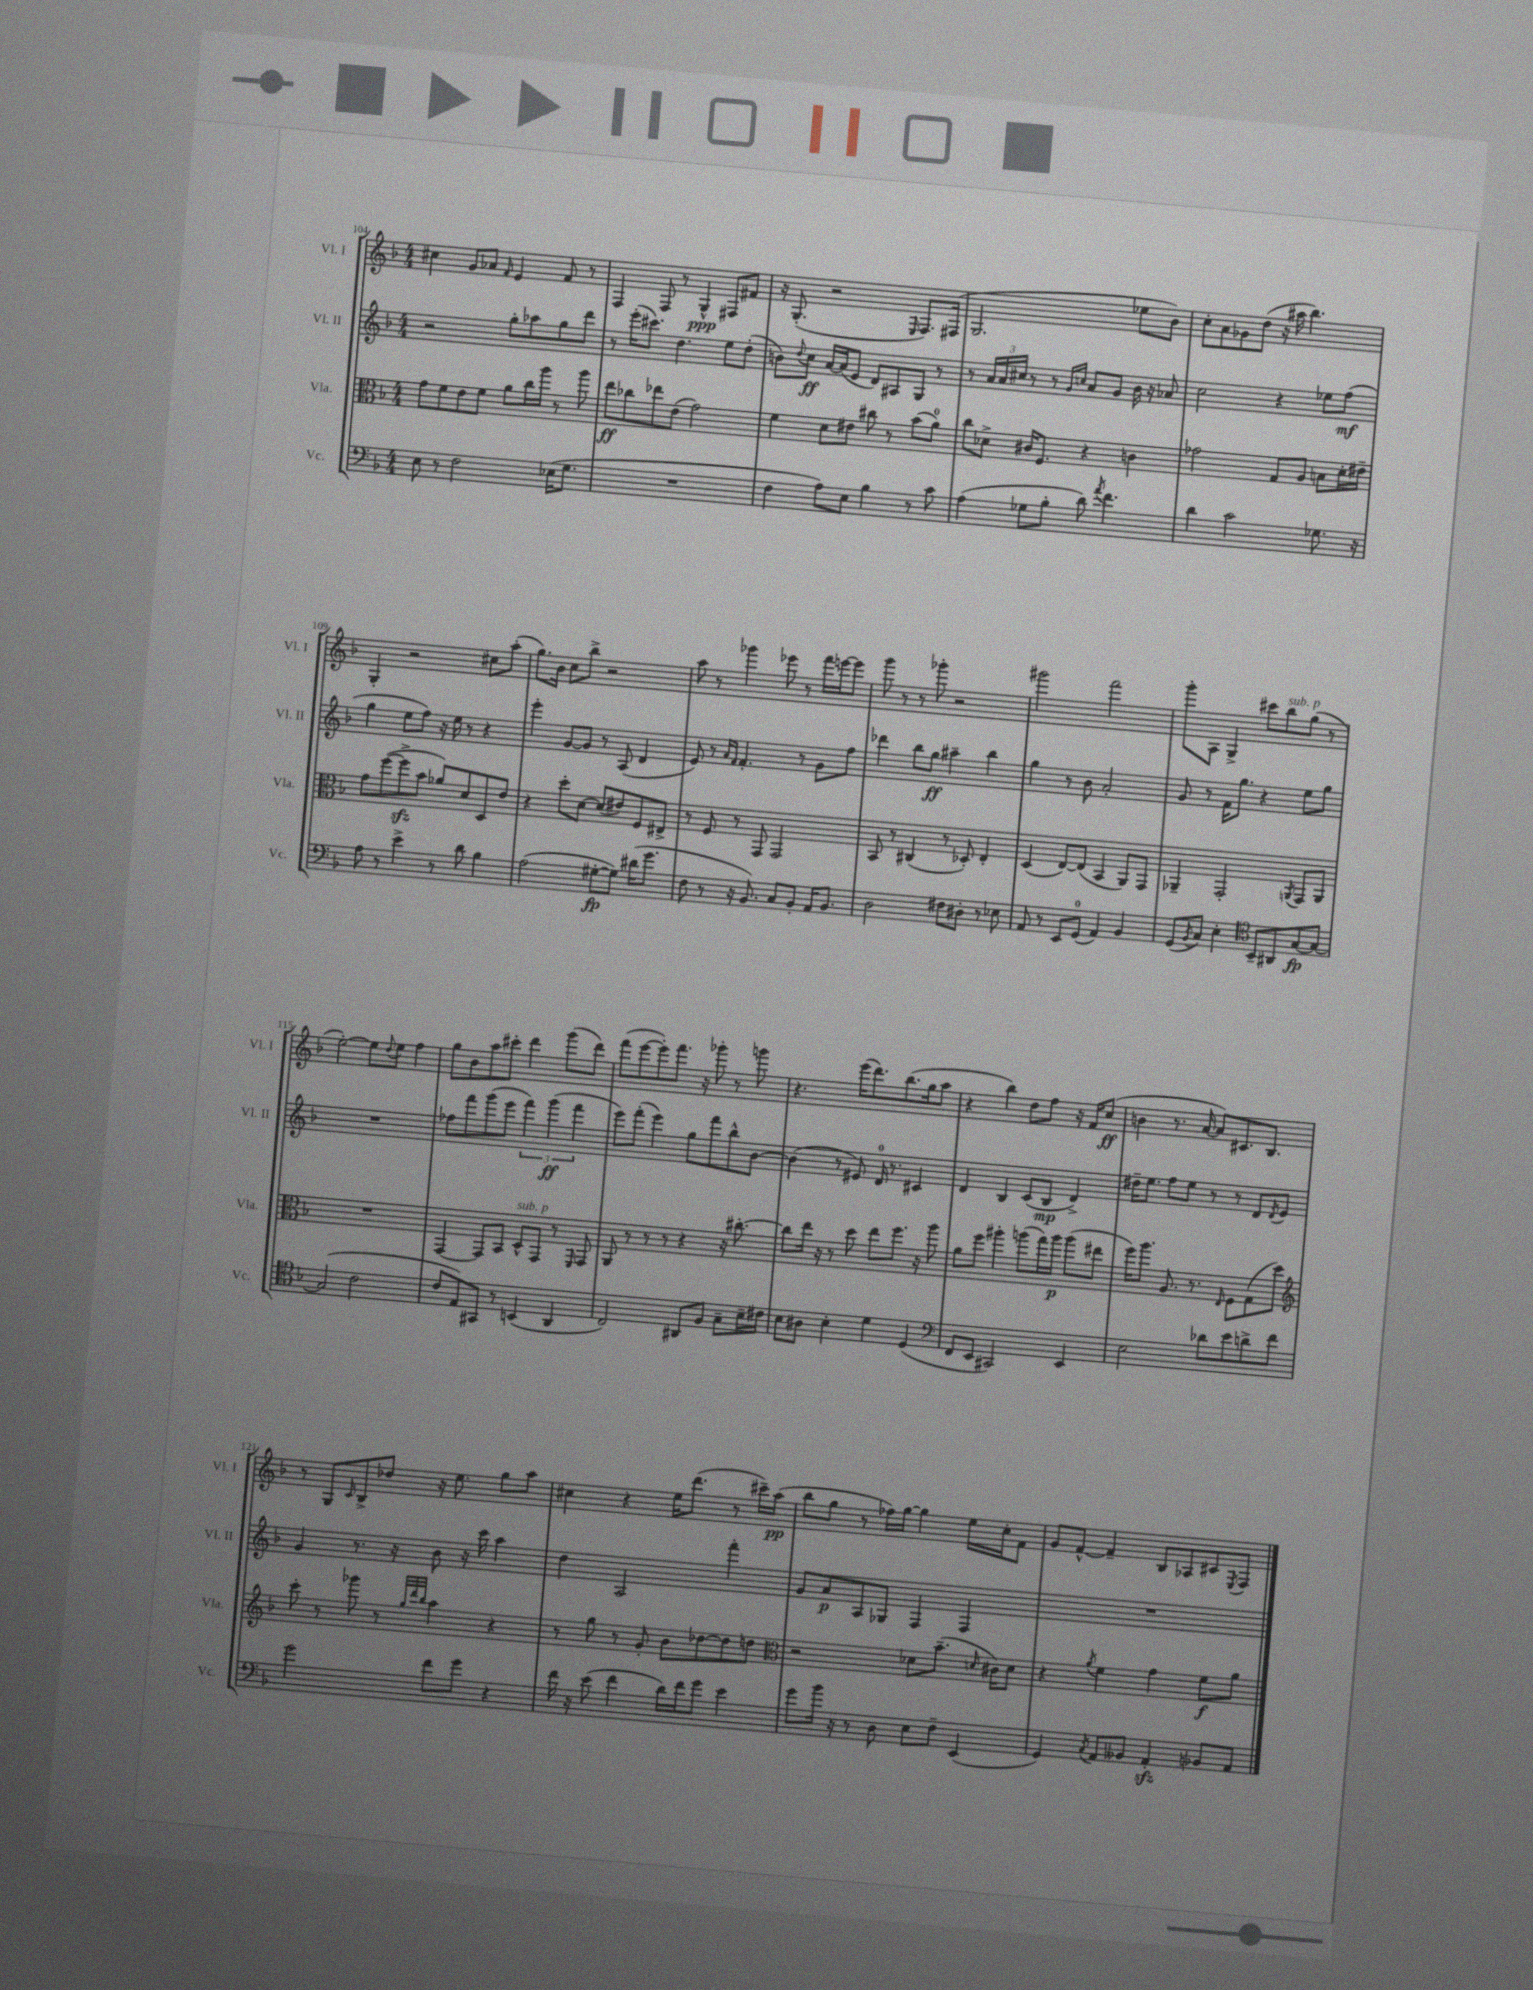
<<
\new StaffGroup <<
\new Staff = "s0" \with { instrumentName = "Vl. I" shortInstrumentName = "Vl. I" } {
    \clef treble \key f \major \numericTimeSignature \time 4/4
    cis''4 g'8 aes'8 \grace { f'16 } e'4 f'8 r8 |
    f4 f8 r8 g4-^\ppp fis8 fis'8 |
    r16 g8.-.( r2 \grace { e16 } f8.) fis16( |
    g2. ees''8 bes'8) |
    c''8-. a'8 ges'8 d''8( r16 ais''16 bes''4.) |
    g4-. r2 cis''8 a''8-.( |
    g''8.) bes'16 c''8 bes''8-> r2 |
    a''8 r8 ges'''4 ees'''8 r8 f'''16 e'''16~ e'''8 |
    g'''8 r8 r8 ges'''8-. r2 |
    gis'''2 f'''2 |
    g'''8-. a8 g4-> cis'''8 bes''8^\markup { \italic "sub. p" } g''8( r8 |
    e''2~-.) e''8 \appoggiatura { d''8 } e''8 f''4 |
    g''8 bes'8 a''8 cis'''8-. d'''4 g'''8( d'''8) |
    f'''8( e'''8~ e'''8-.) f'''8. r16 ges'''8-. r8 g'''8 |
    r4. e'''16( d'''8.) bes''8.( g''16 a''8 |
    r4 bes''4) d''8 f''8 r16 f'16 c''8\ff( |
    b'4 r8. a'16~ a'8) cis'8. bes8. |
    r8 g8 \grace { c'16 } bes8-> des''8 r16 e''8. g''8 a''8 |
    cis''4 r4 e''16 d'''8.( r8 cis'''16--) a''16\pp( |
    bes''8 g''8 r8 fes''16) g''16~ g''4 e''16 c''16-. f'8 |
    g'8 f'8~-^ f'4-- bes8 aes8 cis'8 \acciaccatura { e8 } f8 \bar "|." |
}
\new Staff = "s1" \with { instrumentName = "Vl. II" shortInstrumentName = "Vl. II" } {
    \clef treble \key f \major \numericTimeSignature \time 4/4
    r2 g''8-. aes''8 g''8 d'''8 |
    r8 e'''16-.( cis'''8.) d''4. e''8 d''8-.( |
    b'8) \appoggiatura { d''8 } c''8\ff a'16~ a'16( e'8 d'8) ais8 g8 r8 |
    r8 \tuplet 3/2 { a'16 a'16 cis''16 } r8 r8 \grace { g'16 c''16 } a'8 g'8 bes'16 r16 aes'8 |
    c''2 r4 ees''8 f''8\mf( |
    g''4 e''8 f''8) r16 e''16 r8 r4 |
    e'''4-. g'8~ g'8 r8 a8( d'4 |
    e'8) r8 \grace { a'16 f'16 } f'4.-. r8 g'8 f''8 |
    des'''4 bes''8 g''8\ff ais''4-- bes''4 |
    g''4 r8 bes'8 a'2-. |
    g'8 r8 f'16 g''8. r4 e''8 g''8 |
    R1 |
    fes''8 f'''8 g'''8( e'''8 \tuplet 3/2 { f'''4) g'''4\ff( f'''4 } |
    e'''8) f'''8-.( e'''4) g''8 f'''8 bes''8-^ bes'8~ |
    bes'4( r8 eis'8) d'16-0 r8. cis'4 |
    d'4 bes4 c'8( bes8\mp d'4->) |
    dis''16-- e''8. f''8 e''8 r8 r8 d'8 \acciaccatura { d'8 } e'8 |
    g'4 r8. r16 bes'8 r16 c'''16 a''4 |
    d''4 a2 f'''4-. |
    g'8 a'8\p a8 ges8 f4 f4 |
    R1 \bar "|." |
}
\new Staff = "s2" \with { instrumentName = "Vla." shortInstrumentName = "Vla." } {
    \clef alto \key f \major \numericTimeSignature \time 4/4
    g'8 f'8 e'8 f'8 a'8 c''16 a''16 r8 a''8 |
    e''8\ff ces''8 ees''8 e'8( g'2) |
    f'4 d'8 eis'8 cis''8 r8 bes'8( a'8-0) |
    c''8 des'8-> cis'16 f8. r4 c'4 |
    ges'2 g8 a8 b8 d'16-. eis'16-- |
    g'8 f''8~( f''8->\sfz bes'8 aes'8) d'8 d8 e'8 |
    r4 d''8-. d'8~ d'8( eis'8) f8 eis8-> |
    r8 f8 r8 g,8 g,2 |
    bes,8 r8 cis4( r8 des8-.) e4-. |
    d4( e8~) e8( bes,4 a,8) g,8 |
    aes,4-- g,2-. \acciaccatura { a,8 } g,8 a,8 |
    R1 |
    g,4~ g,8 bes,8 d8-^^\markup { \italic "sub. p" } g,8 r8 \grace { f,16 } g,8 |
    a,8 r8 r8 r8 r4 r16 cis''8.~-. |
    cis''8 e''16 r16 r8 d''8 e''8 f''8. r16 a''8 |
    a'8 f''8 ais''4-. a''8( g''16) a''16\p a''8( eis''8 |
    f''16) a''8. a8. r8. \grace { e16 } f8 g8( d''8) |
    \clef treble c'''8-. r8 ges'''8 r8 \grace { g''32 d'''32 bes''32 } a''4 r4 |
    r8 g''8 r8 g'8-. bes'8 des''8~ des''8 d''8 |
    \clef alto r2 des'8 bes'8.--( \grace { d'16 } cis'16) d'8 |
    r4 \acciaccatura { a'8 } f'4 g'4 f'8\f a'8 \bar "|." |
}
\new Staff = "s3" \with { instrumentName = "Vc." shortInstrumentName = "Vc." } {
    \clef bass \key f \major \numericTimeSignature \time 4/4
    e8 r8 f2 ees16( g8. |
    R1 |
    f4 a8) e8 bes4 r8 c'8 |
    a4( ges8 bes8-. d'8) \acciaccatura { a'8 } f'4. |
    d'4 c'2 ges8. r16 |
    a8 r8 e'4-> r8 d'8 bes4 |
    a2( gis8~-.\fp gis8) dis'16( g'8. |
    f8 r8 r16 bes,8.) c8 bes,8-. a,16 bes,8. |
    d2 fis8 dis8-. r8 ees8 |
    a,8 r8 e,8 g,8-0( a,4) bes,4 |
    g,8( \acciaccatura { bes,8 } c8) e4-. \clef tenor bes,8-- ais,8 g8~\fp g8~ |
    g2( c'2 |
    c'8 e8) gis,8 r8 b,4( a,4 |
    c2) ais,8 f8 g8-- bes16-- cis'16 |
    bes8 ais8 bes4-. d'4 d4( |
    \clef bass f,8 e,8 cis,2) e,4 |
    e2 des'8 e'8 d'8-> f'8 |
    g'2 f'8 g'8 r4 |
    f'16 r16 e'8( f'4 d'16) f'16 g'8 e'4 |
    g'8 bes'16 r16 r8 d8 e8 f8-- e,4( |
    g,4) \acciaccatura { c8 } a,8 beses,8 a,4-.\sfz bes,8 a,8 \bar "|." |
}
>>
>>
\layout { \context { \Score currentBarNumber = #104 } }
